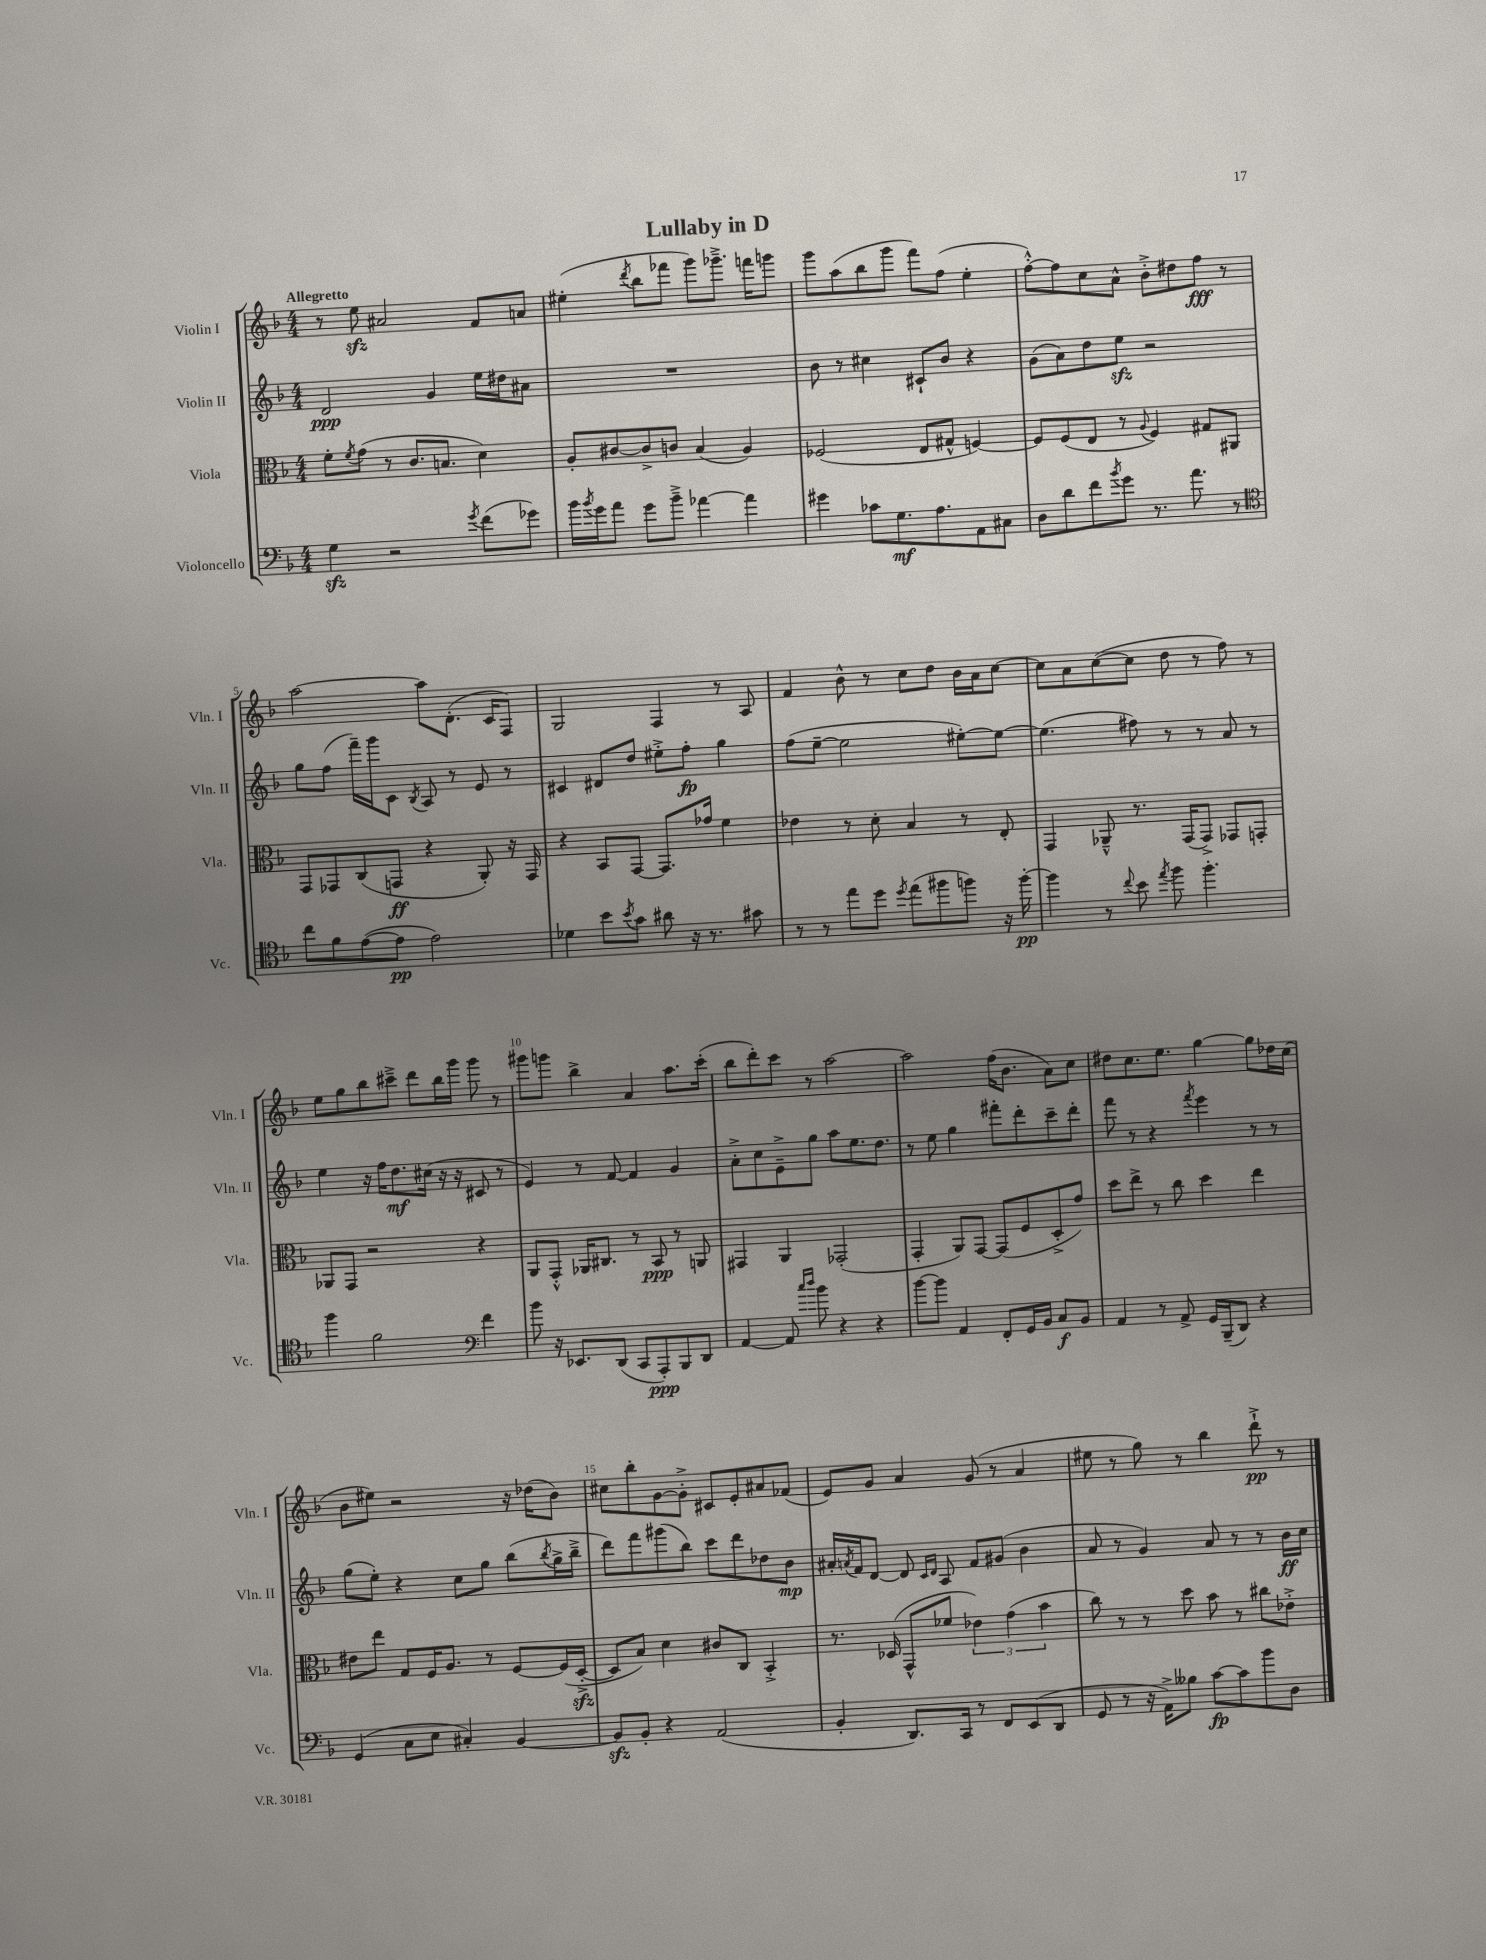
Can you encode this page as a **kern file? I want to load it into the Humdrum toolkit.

**kern	**dynam	**kern	**dynam	**kern	**dynam	**kern	**dynam
*part4	*part4	*part3	*part3	*part2	*part2	*part1	*part1
*staff4	*staff4	*staff3	*staff3	*staff2	*staff2	*staff1	*staff1
*I"Violoncello	*	*I"Viola	*	*I"Violin II	*	*I"Violin I	*
*I'Vc.	*	*I'Vla.	*	*I'Vln. II	*	*I'Vln. I	*
*clefF4	*	*clefC3	*	*clefG2	*	*clefG2	*
*k[b-]	*	*k[b-]	*	*k[b-]	*	*k[b-]	*
*M4/4	*	*M4/4	*	*M4/4	*	*M4/4	*
=1	=1	=1	=1	=1	=1	=1	=1
!	!	!	!	!	!	!LO:TX:a:B:t=Allegretto	!
4Gzz\	.	8f'\L	.	2d/	ppp	8r	.
.	.	8qf/	.	.	.	.	.
.	.	(8g\J	.	.	.	8eezz\	.
2r	.	8r	.	.	.	2a#X/	.
.	.	8.c/L	.	.	.	.	.
.	.	.	.	4g/	.	.	.
.	.	8.Bn/J	.	.	.	.	.
8qg/	.	.	.	.	.	.	.
(8f\L	.	4d\)	.	16ee\LL	.	8f/L	.
.	.	.	.	16dd#X\J	.	.	.
8g-X\J)	.	.	.	8a#X\J	.	8an/J	.
=2	=2	=2	=2	=2	=2	=2	=2
16b-\LL	.	8A'/L	.	1r	.	(4ee#X'\	.
8qb-/	.	.	.	.	.	.	.
16g\J	.	.	.	.	.	.	.
8a\J	.	[8c#X/	.	.	.	.	.
.	.	.	.	.	.	8qddd/	.
8g\L	.	8c#^/]	.	.	.	8bb-\L	.
8b-~^\J	.	8cn/J	.	.	.	8fff-X\J	.
[4a-X\	.	(4B-/	.	.	.	8ggg\L)	.
.	.	.	.	.	.	8.ggg-X~^\J	.
4a-\]	.	4A/)	.	.	.	.	.
.	.	.	.	.	.	16fffn\KL	.
.	.	.	.	.	.	8gggn\J	.
=3	=3	=3	=3	=3	=3	=3	=3
4g#X\	.	(2F-X/	.	8b-\	.	8ggg\L	.
.	.	.	.	8r	.	(8aa\	.
8c-X\L	.	.	.	4cc#X\	.	8bb-\	.
8.G\	mf	.	.	.	.	8ggg\J	.
.	.	8E/L	.	8c#X`/L	.	8fff\L)	.
8.A\	.	.	.	.	.	.	.
.	.	8G#X^^/J	.	8b-/J	.	(8ff\J	.
8AA\	.	[4Fn/)	.	4r	.	4ee'\	.
8C#X\J	.	.	.	.	.	.	.
=4	=4	=4	=4	=4	=4	=4	=4
8D\L	.	8F/L]	.	(8g\L	.	[8ff'^^\L)	.
8d\	.	(8F/	.	8a\)	.	8ff\]	.
8f\	.	8E/J	.	8dd\	.	8cc\	.
8qb-/	.	.	.	.	.	.	.
8g\J	.	8r	.	8eezz\J	.	8a^^\J	.
.	.	8qqA/	.	.	.	.	.
8.r	.	4F/)	.	2r	.	8b-'^\L	.
.	.	.	.	.	.	8dd#X\	.
8.a\	.	.	.	.	.	.	.
.	.	8G#X/L	.	.	.	8ff\J	fff
8r	.	8AA#X/J	.	.	.	8r	.
!!LO:LB:g=z
=5	=5	=5	=5	=5	=5	=5	=5
*clefC4	*	*	*	*	*	*	*
8cc\L	.	8GG/L	.	8gg\L	.	[2aa\	.
8f\	.	8GG-X/	.	(8ff\J	.	.	.
([8e\	.	(8C/	.	16fff~\LL)	.	.	.
.	.	.	.	16ggg\J	.	.	.
8e\J]	pp	8GGn/J	ff	8c\J	.	.	.
.	.	.	.	8qB-/	.	.	.
2e\)	.	4r	.	8A/	.	8aa\L]	.
.	.	.	.	8r	.	(8.d'\J	.
.	.	8AA'/)	.	8e/	.	.	.
.	.	.	.	.	.	16c/KL	.
.	.	16r	.	8r	.	8F/J)	.
.	.	16GG/	.	.	.	.	.
=6	=6	=6	=6	=6	=6	=6	=6
4d-X\	.	4r	.	4c#X/	.	2G/	.
8b-\L	.	8BB-/L	.	8d#X/L	.	.	.
8qb-/	.	.	.	.	.	.	.
8g\J	.	[8GG/J	.	8dd/J	.	.	.
8a#X\	.	8.GG/L]	.	8ee#X'^\L	.	4F/	.
16r	.	.	.	8ff'\J	fp	.	.
8.r	.	16g-X/Jk	.	.	.	.	.
.	.	4f\	.	4gg\	.	8r	.
8g#X\	.	.	.	.	.	8A/	.
=7	=7	=7	=7	=7	=7	=7	=7
8r	.	4e-X\	.	(8ff\L	.	4f/	.
8r	.	.	.	[8ee~\J	.	.	.
8ee\L	.	8r	.	2ee\]	.	8b-^^\	.
8dd\J	.	8d'\	.	.	.	8r	.
8qdd/	.	.	.	.	.	.	.
(8ee\L	.	4B-/	.	.	.	8cc\L	.
8ff#X\	.	.	.	.	.	8dd\J	.
8ffn\J)	.	8r	.	[8ee#X'\L)	.	16b-\LL	.
.	.	.	.	.	.	16a\J	.
16r	.	8E'/	.	8ee#\J_	.	[8cc\J	.
[16ff'\	pp	.	.	.	.	.	.
=8	=8	=8	=8	=8	=8	=8	=8
4ff\]	.	4GG/	.	(4.ee#\]	.	8cc\L]	.
.	.	.	.	.	.	8a\	.
8r	.	8AA-X~^^/	.	.	.	([8cc\	.
8qqcc/	.	.	.	.	.	.	.
8b-\	.	8.r	.	8ff#X\)	.	8cc\J]	.
8qee/	.	.	.	.	.	.	.
8ff\	.	.	.	8r	.	8dd\	.
.	.	(16GG/KL	.	.	.	.	.
4.ff'\	.	8GG^/J)	.	8r	.	8r	.
.	.	8GG-X/L	.	8a/	.	8ff\)	.
.	.	8GGn'/J	.	8r	.	8r	.
!!LO:LB:g=z
=9	=9	=9	=9	=9	=9	=9	=9
4ff\	.	8AA-X/L	.	4ee\	.	8ee\L	.
.	.	8GG/J	.	.	.	8gg\	.
2f\	.	2r	.	16r	.	8bb-\	.
.	.	.	.	16ff\KL	.	.	.
.	.	.	.	8.dd\	mf	8ccc#X~^\J	.
.	.	.	.	.	.	8ddd\L	.
.	.	.	.	(16cc#X\Jk	.	.	.
.	.	.	.	16r	.	16bb-\L	.
.	.	.	.	16r	.	16ggg\JJ	.
*clefF4	*	*	*	*	*	*	*
4f\	.	4r	.	8c#X/	.	8ggg\	.
.	.	.	.	8r	.	8r	.
=10	=10	=10	=10	=10	=10	=10	=10
8b-\	.	8AA/L	.	4e/)	.	8ggg#X\L	.
16r	.	8GG'^^/J	.	.	.	8gggn\J	.
8.EE-X/L	.	.	.	.	.	.	.
.	.	16AA-X/KL	.	8r	.	4bb-^\	.
.	.	8.C#X/J	.	.	.	.	.
(8DD/J	.	.	.	[8f/	.	.	.
8CC/L	.	8r	.	4f/]	.	4a/	.
8AAA'/)	ppp	8BB-/	ppp	.	.	.	.
8BBB-/	.	8r	.	4g/	.	8.aa\L	.
8DD/J	.	8AAn/	.	.	.	.	.
.	.	.	.	.	.	(16ccc'\Jk	.
=11	=11	=11	=11	=11	=11	=11	=11
[4AA/	.	4GG#X/	.	8a'^\L	.	8bb-\L	.
.	.	.	.	8cc\	.	8ddd'\)	.
8AA/]	.	4AA/	.	8e~^\	.	8ccc\J	.
16qqcc/LL	.	.	.	.	.	.	.
16qqdd/JJ	.	.	.	.	.	.	.
8b-\	.	.	.	8gg\J	.	8r	.
4r	.	(2GG-X'/	.	8aa\L	.	[2aa\	.
.	.	.	.	8.ee\	.	.	.
4r	.	.	.	.	.	.	.
.	.	.	.	8.dd\J	.	.	.
=12	=12	=12	=12	=12	=12	=12	=12
[8b-\L	.	4GG'/	.	8r	.	2aa\]	.
8b-\J]	.	.	.	8ee\	.	.	.
4AA/	.	8AA/L)	.	4gg\	.	.	.
.	.	[8GG/J	.	.	.	.	.
8FF'/L	.	(8GG/L]	.	8fff#X'\L	.	(16ff\KL	.
.	.	.	.	.	.	8.b-\J	.
16GG/L	.	8F/	.	8ddd'\	.	.	.
16BB-/JJ	.	.	.	.	.	.	.
8C/L	f	8D'^/	.	8ccc~\	.	8a\L)	.
8BB-/J	.	8g/J)	.	8ddd'\J	.	8cc\J	.
=13	=13	=13	=13	=13	=13	=13	=13
4AA/	.	8dd\L	.	8fff\	.	8dd#X\L	.
.	.	8ee^\J	.	8r	.	8.cc\	.
8r	.	8r	.	4r	.	.	.
.	.	.	.	.	.	8.ee\J	.
8AA^/	.	8cc\	.	.	.	.	.
.	.	.	.	8qfff/	.	.	.
16GG/LL	.	4dd\	.	4eee\	.	[4gg\	.
(16BBB-~/J	.	.	.	.	.	.	.
8DD/J)	.	.	.	.	.	.	.
4r	.	4ee\	.	8r	.	8gg\L]	.
.	.	.	.	8r	.	16dd-X\L	.
.	.	.	.	.	.	(16cc\JJ	.
!!LO:LB:g=z
=14	=14	=14	=14	=14	=14	=14	=14
(4GG/	.	8e#X\L	.	(8gg\L	.	8b-\L	.
.	.	8ee\J	.	8ee'\J)	.	8ee#X\J)	.
8C\L	.	8G/L	.	4r	.	2r	.
8E\J	.	16F/K	.	.	.	.	.
.	.	8.A/J	.	.	.	.	.
4C#X'/)	.	.	.	8cc\L	.	.	.
.	.	8r	.	8gg\J	.	.	.
[4BB-/	.	[8F/L	.	(8bb-\L	.	16r	.
.	.	.	.	.	.	(16dd-X\KL	.
.	.	.	.	8qbb-/	.	.	.
.	.	(16F/L]	.	16gg^\L	.	8b-\J)	.
.	.	[16Dzz'^/JJ	.	16bb-~^\JJ	.	.	.
=15	=15	=15	=15	=15	=15	=15	=15
8BB-zz/L]	.	8D/L]	.	8ddd\L)	.	8cc#X\L	.
8BB-'/J	.	8B-/J)	.	8fff\	.	8bb-'\	.
4r	.	4d\	.	(8ggg#X\	.	[8g\	.
.	.	.	.	8bb-\J)	.	8g'^\J]	.
(2AA/	.	8c#X/L	.	8ccc\L	.	8c#X/L	.
.	.	8C/J	.	8ddd\	.	8e'/	.
.	.	4BB-'^/	.	8dd-X\	.	8a#X/	.
.	.	.	.	8b-\J	mp	(8f-X/J	.
=16	=16	=16	=16	=16	=16	=16	=16
4BB-'/	.	8.r	.	16a#X'/LL	.	8e/L)	.
.	.	.	.	8qan/	.	.	.
.	.	.	.	16f/J	.	.	.
.	.	.	.	[8d/J	.	8g/J	.
.	.	(16D-X/	.	.	.	.	.
8.DD/L)	.	8GG^^/L	.	8d/]	.	4a/	.
.	.	.	.	16qqc/LL	.	.	.
.	.	.	.	16qqd/JJ	.	.	.
.	.	8f-X/J	.	8A/	.	.	.
16CC/Jk	.	.	.	.	.	.	.
8r	.	6e-X\)	.	8f/L	.	(8g/	.
8FF/L	.	.	.	(8g#X/J	.	8r	.
.	.	(6g\	.	.	.	.	.
(8EE/	.	.	.	4b-\	.	4a/	.
.	.	6b-\	.	.	.	.	.
8DD/J	.	.	.	.	.	.	.
=17	=17	=17	=17	=17	=17	=17	=17
8GG/	.	8cc\)	.	8a/	.	8ee#X\	.
8r	.	8r	.	8r	.	8r	.
16r	.	8r	.	4g/)	.	8gg\)	.
16AA^\KL)	.	.	.	.	.	.	.
8B--X\J	.	8dd\	.	.	.	8r	.
[8c\L	fp	8b-\	.	8a/	.	4bb-\	.
8c\]	.	8r	.	8r	.	.	.
8b-\	.	8cc#X\L	.	8r	.	8ddd`^\	pp
8D\J	.	8e-X'^\J	.	16b-\LL	ff	8r	.
.	.	.	.	16cc\JJ	.	.	.
==	==	==	==	==	==	==	==
*-	*-	*-	*-	*-	*-	*-	*-
